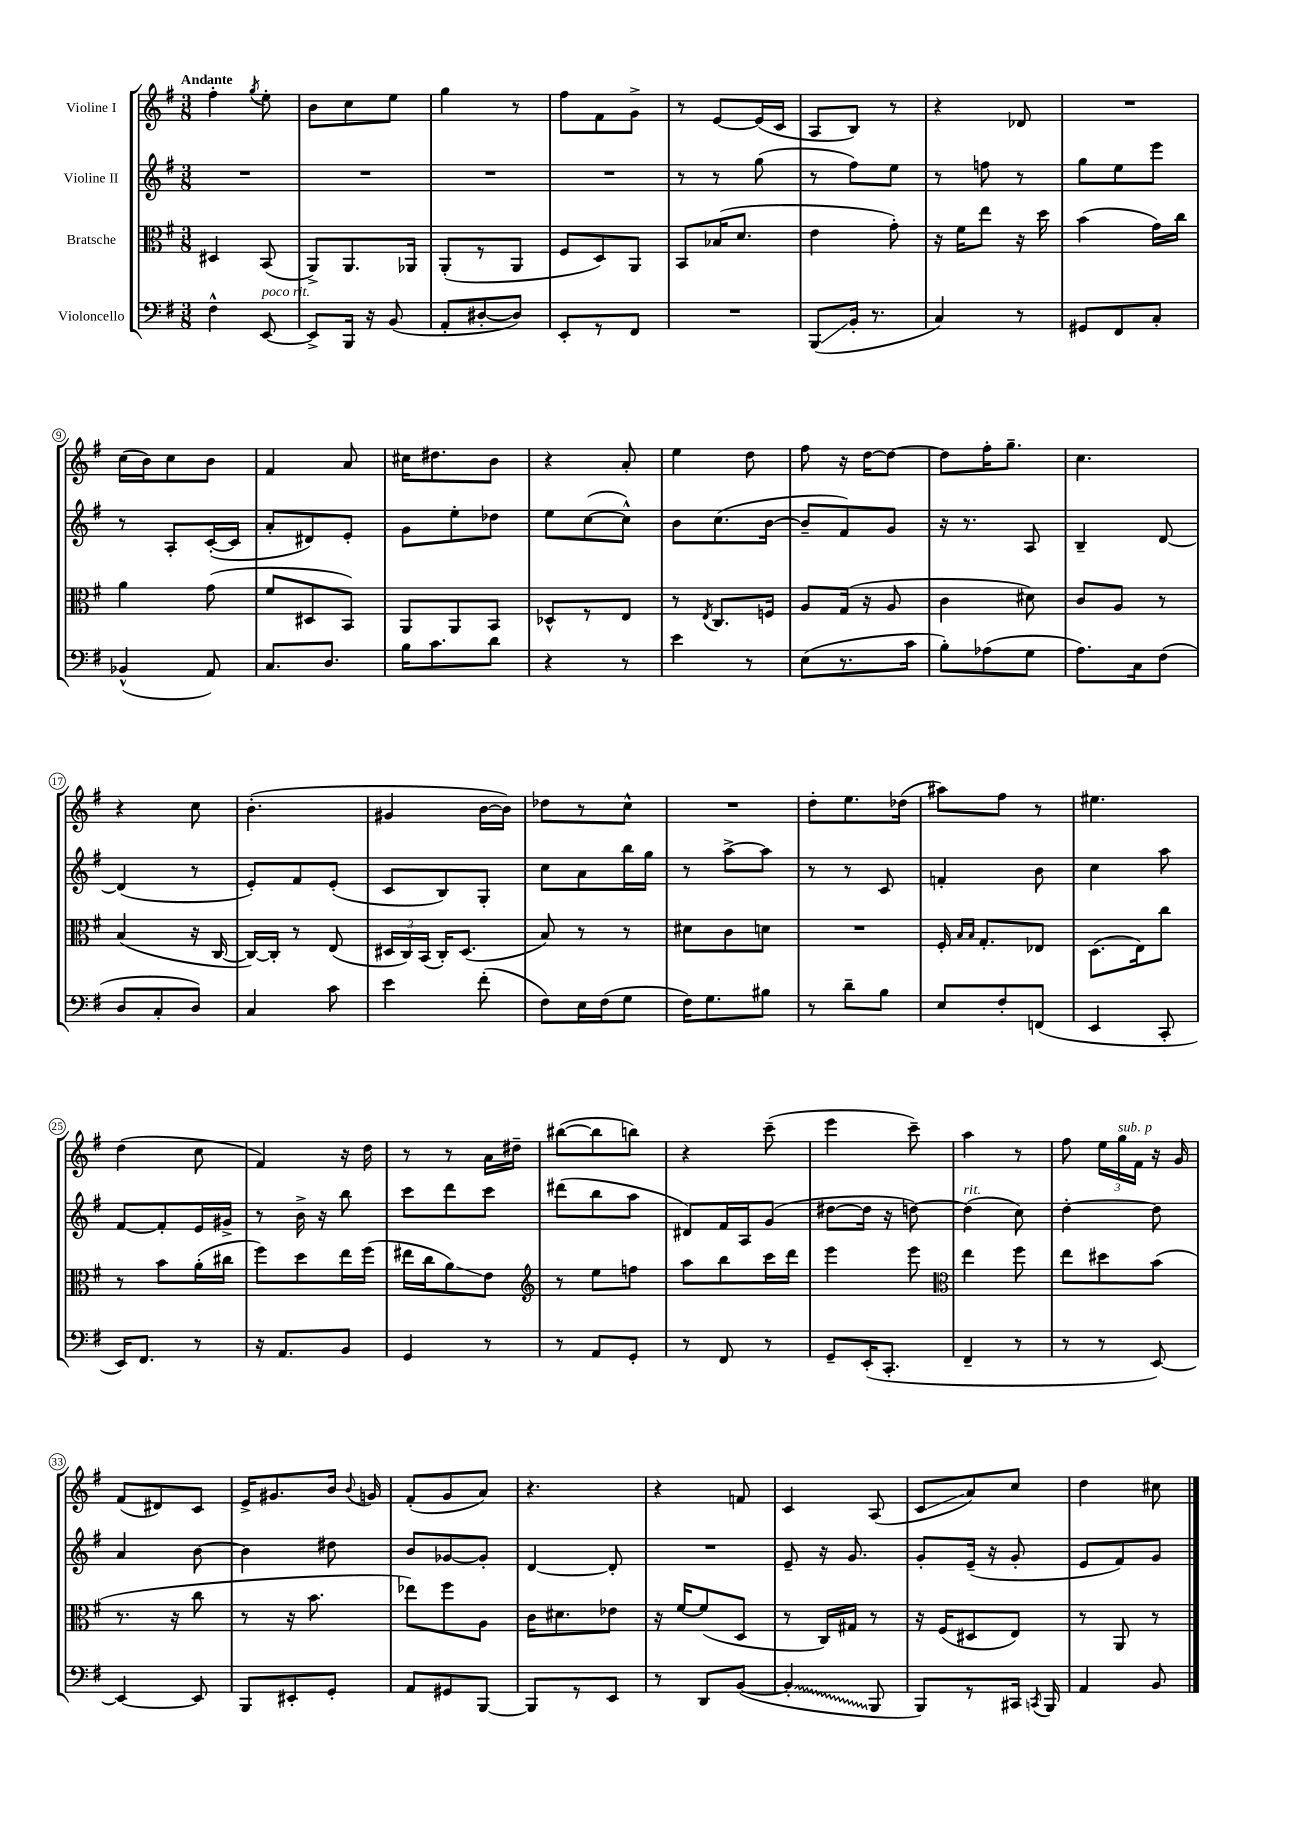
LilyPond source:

<<
\new StaffGroup <<
\new Staff = "s0" \with { instrumentName = "Violine I" } {
    \clef treble \key g \major \numericTimeSignature \time 3/8 \tempo "Andante"
    \autoBeamOff fis''4-. \acciaccatura { g''8 } e''8-. |
    b'8[ c''8 e''8] |
    g''4 r8 |
    fis''8[ fis'8 g'8]-> |
    r8 e'8[~ e'16( c'16] |
    a8[ b8]) r8 |
    r4 des'8 |
    R4. |
    c''16[( b'16) c''8 b'8] |
    fis'4 a'8 |
    cis''16[ dis''8. b'8] |
    r4 a'8-. |
    e''4 d''8 |
    fis''8 r16 d''16[~ d''8]~ |
    d''8[ fis''16-. g''8.]-- |
    c''4. |
    r4 c''8 |
    b'4.-.( |
    gis'4 b'16[~ b'16]) |
    des''8[ r8 c''8]-^ |
    R4. |
    d''8[-. e''8. des''16]( |
    ais''8[) fis''8] r8 |
    eis''4. |
    d''4( c''8 |
    fis'4) r16 d''16 |
    r8 r8 a'16[ dis''16]-- |
    bis''8[~( bis''8 b''8]) |
    r4 c'''8--( |
    e'''4 c'''8--) |
    a''4 r8 |
    fis''8 \tuplet 3/2 { e''16[ g''16^\markup { \italic "sub. p" } fis'16] } r16 g'16 |
    fis'8[( dis'8) c'8] |
    e'16[-> gis'8. b'16] \appoggiatura { b'8 } g'16 |
    fis'8[-.( g'8 a'8]) |
    r4. |
    r4 f'8 |
    c'4 a8( |
    c'8[\glissando a'8) c''8] |
    d''4 cis''8 \bar "|." |
}
\new Staff = "s1" \with { instrumentName = "Violine II" } {
    \clef treble \key g \major \numericTimeSignature \time 3/8
    \autoBeamOff R4. |
    R4. |
    R4. |
    R4. |
    r8 r8 g''8( |
    r8 fis''8[) e''8] |
    r8 f''8 r8 |
    g''8[ e''8 e'''8] |
    r8 a8[-. c'16~-.( c'16] |
    a'8[-. dis'8) e'8]-. |
    g'8[ e''8-. des''8] |
    e''8[ c''8~( c''8]-^) |
    b'8[ c''8.( b'16]~ |
    b'8[-- fis'8) g'8] |
    r16 r8. a8 |
    b4-- d'8~ |
    d'4( r8 |
    e'8[-.) fis'8 e'8]-.( |
    c'8[ b8) g8]-. |
    c''8[ a'8 b''16 g''16] |
    r8 a''8[~-> a''8] |
    r8 r8 c'8 |
    f'4-. b'8 |
    c''4 a''8 |
    fis'8[~ fis'8-. e'16 gis'16]-> |
    r8 b'16-> r16 b''8 |
    c'''8[ d'''8 c'''8] |
    dis'''8[( b''8 a''8] |
    dis'8[) fis'16 a16 g'8]( |
    dis''8[~ dis''16] r16 d''8~) |
    d''4^\markup { \italic "rit." }( c''8) |
    d''4~-. d''8 |
    a'4 b'8~ |
    b'4 dis''8 |
    b'8[ ges'8~ ges'8]-. |
    d'4~ d'8-. |
    R4. |
    e'8-- r16 g'8. |
    g'8[-. e'16]--( r16 g'8-. |
    e'8[ fis'8) g'8] \bar "|." |
}
\new Staff = "s2" \with { instrumentName = "Bratsche" } {
    \clef alto \key g \major \numericTimeSignature \time 3/8
    \autoBeamOff dis4 b,8( |
    a,8[->) a,8. aes,16] |
    a,8[-.( r8 a,8] |
    fis8[ d8) a,8] |
    b,8[ bes16( d'8.] |
    e'4 g'8-.) |
    r16 fis'16[ e''8] r16 d''16 |
    b'4( g'16[) c''16] |
    a'4 g'8( |
    fis'8[ dis8 b,8]) |
    a,8[ a,8 b,8] |
    des8[-^ r8 e8] |
    r8 \acciaccatura { e8 } c8.[ f16] |
    a8[ g16]( r16 a8 |
    c'4 dis'8) |
    c'8[ a8] r8 |
    b4( r16 c16~ |
    c16[~) c16]-. r8 e8( |
    \tuplet 3/2 { dis16[ c16) b,16]( } c16[-.) dis8.]( |
    b8) r8 r8 |
    dis'8[ c'8 d'8] |
    R4. |
    fis16-. \grace { b16[ b16] } g8.[-. ees8] |
    d8.[( e16) c''8] |
    r8 b'8[ a'16-.( cis''16] |
    fis''8[) d''8 e''16 fis''16]( |
    eis''16[ c''16 a'8\glissando) e'8] |
    \clef treble r8 e''8[ f''8] |
    a''8[ b''8 c'''16 d'''16] |
    e'''4 e'''8 |
    \clef alto e''4 fis''8 |
    e''8[ dis''8 b'8]( |
    r8. r16 c''8 |
    r8 r16 b'8. |
    ees''8[) fis''8 a8] |
    c'16[ dis'8. ees'8] |
    r16 fis'16[~ fis'8( d8] |
    r8 c16[) gis16] r8 |
    r16 fis16[( dis8 e8]) |
    r8 a,8 r8 \bar "|." |
}
\new Staff = "s3" \with { instrumentName = "Violoncello" } {
    \clef bass \key g \major \numericTimeSignature \time 3/8
    \autoBeamOff fis4-^ e,8~^\markup { \italic "poco rit." } |
    e,8[-> b,,16] r16 b,8( |
    a,8[-. dis8~-. dis8]) |
    e,8[-. r8 fis,8] |
    R4. |
    b,,8[\glissando( b,16]-. r8. |
    c4) r8 |
    gis,8[ fis,8 c8]-. |
    bes,4-^( a,8) |
    c8.[ d8.] |
    b16[ c'8. d'8] |
    r4 r8 |
    e'4 r8 |
    e8[( r8. c'16] |
    b8[-.) aes8( g8] |
    a8.[) c16 fis8]( |
    d8[ c8-. d8]) |
    c4 c'8 |
    e'4 fis'8-.( |
    fis8[) e16 fis16( g8] |
    fis16[) g8. bis8] |
    r8 d'8[-- b8] |
    e8[ fis8-. f,8]( |
    e,4 c,8-. |
    e,16[) fis,8.] r8 |
    r16 a,8.[ b,8] |
    g,4 r8 |
    r8 a,8[ g,8]-. |
    r8 fis,8 r8 |
    g,8[-- e,16-.( c,8.]-. |
    fis,4-- r8 |
    r8 r8 e,8~) |
    e,4~ e,8 |
    b,,8[ eis,8-. g,8]-. |
    a,8[ gis,8 b,,8]~ |
    b,,8[ r8 e,8] |
    r8 d,8[ b,8]~( |
    \once \override Glissando.style = #'zigzag b,4-.\glissando b,,8 |
    b,,8[) r8 cis,16] \acciaccatura { c,8 } b,,16 |
    a,4 b,8 \bar "|." |
}
>>
>>
\layout { \context { \Score \override BarNumber.stencil = #(make-stencil-circler 0.1 0.3 ly:text-interface::print) } }
